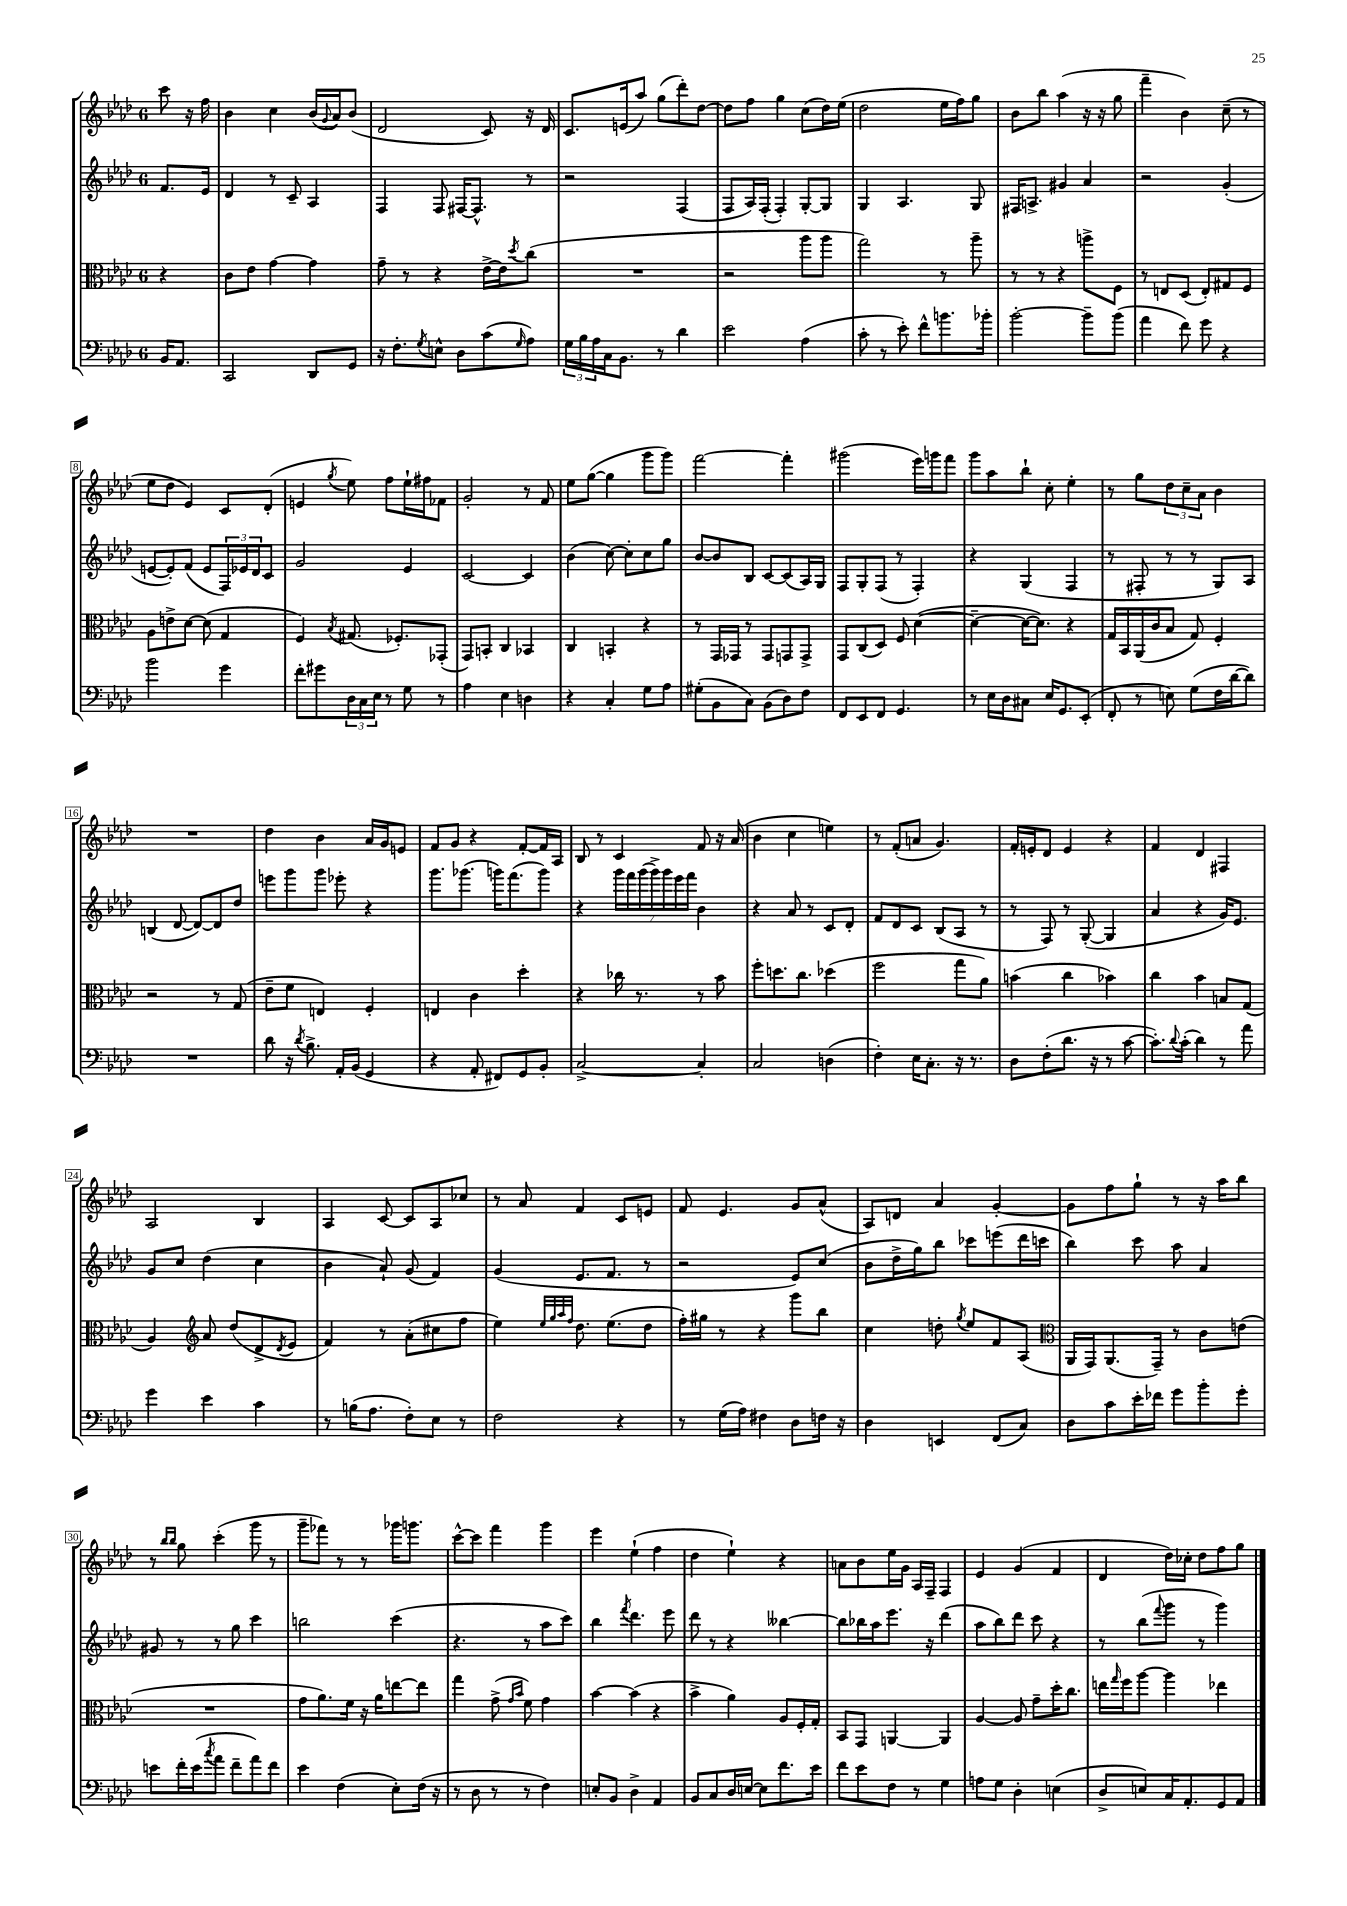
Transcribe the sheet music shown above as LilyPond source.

<<
\new StaffGroup <<
\new Staff = "s0" {
    \clef treble \key aes \major \once \override Staff.TimeSignature.style = #'single-digit \time 6/8 \partial 4
    c'''8 r16 f''16 |
    bes'4 c''4 bes'16( \appoggiatura { g'8 } aes'16) bes'8( |
    des'2 c'8) r16 des'16 |
    c'8. e'16( aes''8) g''8( des'''8-.) des''8~ |
    des''8 f''8 g''4 c''8( des''16) ees''16( |
    des''2 ees''16 f''16) g''8 |
    bes'8 bes''8 aes''4( r16 r16 g''8 |
    f'''4-- bes'4) c''8--( r8 |
    ees''8 des''8 ees'4) c'8 des'8-.( |
    e'4 \acciaccatura { g''8 } ees''8) f''8 ees''16-! fis''16 fes'8 |
    g'2-. r8 f'8 |
    ees''8 g''8~( g''4 g'''8 g'''8) |
    f'''2~ f'''4-. |
    gis'''2( ees'''16) g'''16 f'''8 |
    g'''8 aes''8 bes''8-! c''8-. ees''4-. |
    r8 g''8 \tuplet 3/2 { des''8 c''8-- aes'8 } bes'4 |
    R2. |
    des''4 bes'4 aes'16 g'16 e'8 |
    f'8 g'8 r4 f'8~-. f'16 aes16 |
    bes8 r8 c'4 f'8 r16 aes'16( |
    bes'4 c''4 e''4) |
    r8 f'8-.( a'8 g'4.) |
    f'16-. e'16-. des'8 e'4 r4 |
    f'4 des'4 fis4 |
    aes2 bes4 |
    aes4 c'8~ c'8 aes8 ces''8 |
    r8 aes'8 f'4 c'8 e'8 |
    f'8 ees'4. g'8 aes'8-^( |
    aes8) d'8 aes'4 g'4~-. |
    g'8 f''8 g''8-! r8 r16 aes''16 bes''8 |
    r8 \grace { bes''16 bes''16 } g''8 c'''4-.( g'''8 r8 |
    g'''8-- fes'''8) r8 r8 ges'''16 g'''8. |
    c'''8~-^ c'''8 f'''4 g'''4 |
    ees'''4 ees''4-!( f''4 |
    des''4 ees''4-!) r4 |
    a'8 bes'8 ees''16 g'16 aes16 f16-- f4 |
    ees'4 g'4( f'4 |
    des'4 des''16) ces''16-. des''8 f''8 g''8 \bar "|." |
}
\new Staff = "s1" {
    \clef treble \key aes \major \once \override Staff.TimeSignature.style = #'single-digit \time 6/8 \partial 4
    f'8. ees'16 |
    des'4 r8 c'8-- aes4 |
    f4 f8 fis16~ fis8.-^ r8 |
    r2 f4( |
    f8 aes16) f16-.( f4-.) g8~-. g8 |
    g4 aes4. g8 |
    fis16 a8.-> gis'4 aes'4 |
    r2 g'4-.( |
    e'8~ e'8-.) f'8( e'8 \tuplet 3/2 { f16) ees'16 des'16 } c'8 |
    g'2 ees'4 |
    c'2~ c'4 |
    bes'4( c''8~) c''8-. c''8 g''8 |
    bes'8~ bes'8 bes8 c'8~ c'8( aes16) g16 |
    f8 g8-. f8( r8 f4-.) |
    r4 g4( f4 |
    r8 fis8-. r8 r8 g8) aes8 |
    b4( des'8~ des'8~) des'8 des''8 |
    e'''8 g'''8 g'''8 ees'''8-. r4 |
    g'''8. ges'''8.( g'''16) f'''8.( g'''8) |
    r4 \tuplet 7/4 { g'''16 f'''16 g'''16( g'''16->) g'''16 ees'''16 f'''16 } bes'4 |
    r4 aes'8 r8 c'8 des'8-. |
    f'8 des'8 c'8 bes8( aes8 r8 |
    r8 f8) r8 g8~-.( g4 |
    aes'4 r4 g'16) ees'8. |
    g'8 c''8 des''4( c''4 |
    bes'4 aes'8-!) g'8( f'4) |
    g'4( ees'8. f'8. r8 |
    r2 ees'8) c''8( |
    bes'8 des''16-> g''16) bes''8 ces'''8 e'''8( des'''16 c'''16 |
    bes''4) c'''8 aes''8 aes'4 |
    gis'8 r8 r8 g''8 c'''4 |
    b''2 c'''4( |
    r4. r8 aes''8 c'''8) |
    bes''4 \acciaccatura { f'''8 } des'''4. ees'''8 |
    des'''8 r8 r4 beses''4~ |
    beses''8 bes''16 aes''16 ees'''8. r16 des'''4( |
    aes''8 bes''8) des'''8 c'''8 r4 |
    r8 bes''8( \appoggiatura { f'''8 } g'''8 r8 g'''4) \bar "|." |
}
\new Staff = "s2" {
    \clef alto \key aes \major \once \override Staff.TimeSignature.style = #'single-digit \time 6/8 \partial 4
    r4 |
    c'8 ees'8 g'4~ g'4 |
    g'8-- r8 r4 ees'16~-> ees'16 \acciaccatura { des''8 } c''8( |
    R2. |
    r2 aes''8 aes''8 |
    g''2) r8 aes''8-- |
    r8 r8 r4 a''8-> f8 |
    r8 e8 des8( e8-.) gis8 f8 |
    aes8 e'8-> des'8~ des'8( g4 |
    f4) \acciaccatura { bes8 } gis8.( fes8.-.) ges,8-.( |
    g,8) b,8-. c4 bes,4 |
    c4 b,4-. r4 |
    r8 g,16 ges,16 r8 ges,8 g,8 g,8-> |
    g,8 c8( des8) f8 des'4~( |
    des'4~-- des'16~ des'8.) r4 |
    g16 bes,16 aes,16( c'16 bes8 g8) f4-. |
    r2 r8 g8( |
    ees'8-- f'8 e4) f4-. |
    e4 c'4 des''4-. |
    r4 ces''16 r8. r8 bes'8 |
    f''8-. d''8. c''8. des''4( |
    f''2 g''8 aes'8) |
    b'4( c''4 bes'4) |
    c''4 bes'4 b8 g8( |
    aes4) \clef treble aes'8 des''8( des'8-> \acciaccatura { des'8 } ees'8 |
    f'4) r8 aes'8-.( cis''8 f''8 |
    ees''4) \grace { ees''32 g''32 aes''32 f''32 } des''8. ees''8.( des''8 |
    f''16-.) gis''16 r8 r4 g'''8 bes''8 |
    c''4 d''8-. \acciaccatura { g''8 } ees''8 f'8 aes8( |
    \clef alto aes,16 g,16) aes,8.( g,16--) r8 c'8 e'8( |
    R2. |
    g'8 aes'8.) f'16 r16 aes'16 e''8~ e''8 |
    g''4 g'8->( \grace { g'16 bes'16 } f'8) g'4 |
    bes'4~ bes'4( r4 |
    bes'4-> aes'4) aes8 f16-. g16-. |
    bes,8 g,8 a,4~ a,4 |
    aes4~ aes8 g'8-- des''16-. c''8. |
    e''16 \grace { g''16 } f''16 aes''8~ aes''4 ees''4 \bar "|." |
}
\new Staff = "s3" {
    \clef bass \key aes \major \once \override Staff.TimeSignature.style = #'single-digit \time 6/8 \partial 4
    bes,16 aes,8. |
    c,2 des,8 g,8 |
    r16 f8.-. \acciaccatura { g8 } e8-^ des8 c'8( \grace { g16 } aes8) |
    \tuplet 3/2 { g16 bes16 aes16 } c16 bes,8. r8 des'4 |
    ees'2 aes4( |
    c'8-. r8 ees'8-.) f'8-^ b'8. bes'16-. |
    bes'2~-. bes'8-- bes'8( |
    aes'4 f'8) g'8 r4 |
    bes'2 g'4 |
    f'8-. gis'8 \tuplet 3/2 { des16 c16 ees16 } r8 g8 r8 |
    aes4 ees4 d4 |
    r4 c4-. g8 aes8 |
    gis8-.( bes,8 c8) bes,8( des8) f8 |
    f,8 ees,8 f,8 g,4. |
    r8 ees16 des16 cis8 ees16 g,8. ees,8-.( |
    f,8-. r8 e8) g8( f16 des'16~ des'8) |
    R2. |
    des'8 r16 \acciaccatura { des'8 } bes8.-> aes,16-. bes,16( g,4 |
    r4 aes,8-. fis,8) g,8 bes,8-. |
    c2~-> c4-. |
    c2 d4( |
    f4-.) ees16 c8.-. r16 r8. |
    des8 f8-.( des'8. r16 r8 c'8~ |
    c'8.-.) \appoggiatura { des'8 } c'16-.( des'4) r8 aes'8 |
    g'4 ees'4 c'4 |
    r8 b16( aes8. f8-.) ees8 r8 |
    f2 r4 |
    r8 g16( aes16) fis4 des8 f16 r16 |
    des4 e,4 f,8( c8) |
    des8 c'8 ees'16-. fes'16 g'8 bes'8-. g'8-. |
    e'8 f'16-. e'16( \acciaccatura { c''8 } aes'8 f'8-- aes'8) f'8 |
    ees'4 f4( ees8-.) f16( r16 |
    r8 des8 r8 r8 f4) |
    e8-. bes,8 des4-> aes,4 |
    bes,8 c8 des16 e16~ e8 f'8. ees'16 |
    f'8 ees'8 f8 r8 g4 |
    a8 g8 des4-. e4( |
    des8-> e8) c16 aes,8.-. g,8 aes,8 \bar "|." |
}
>>
>>
\layout { \context { \Score \override BarNumber.stencil = #(make-stencil-boxer 0.1 0.3 ly:text-interface::print) } }
